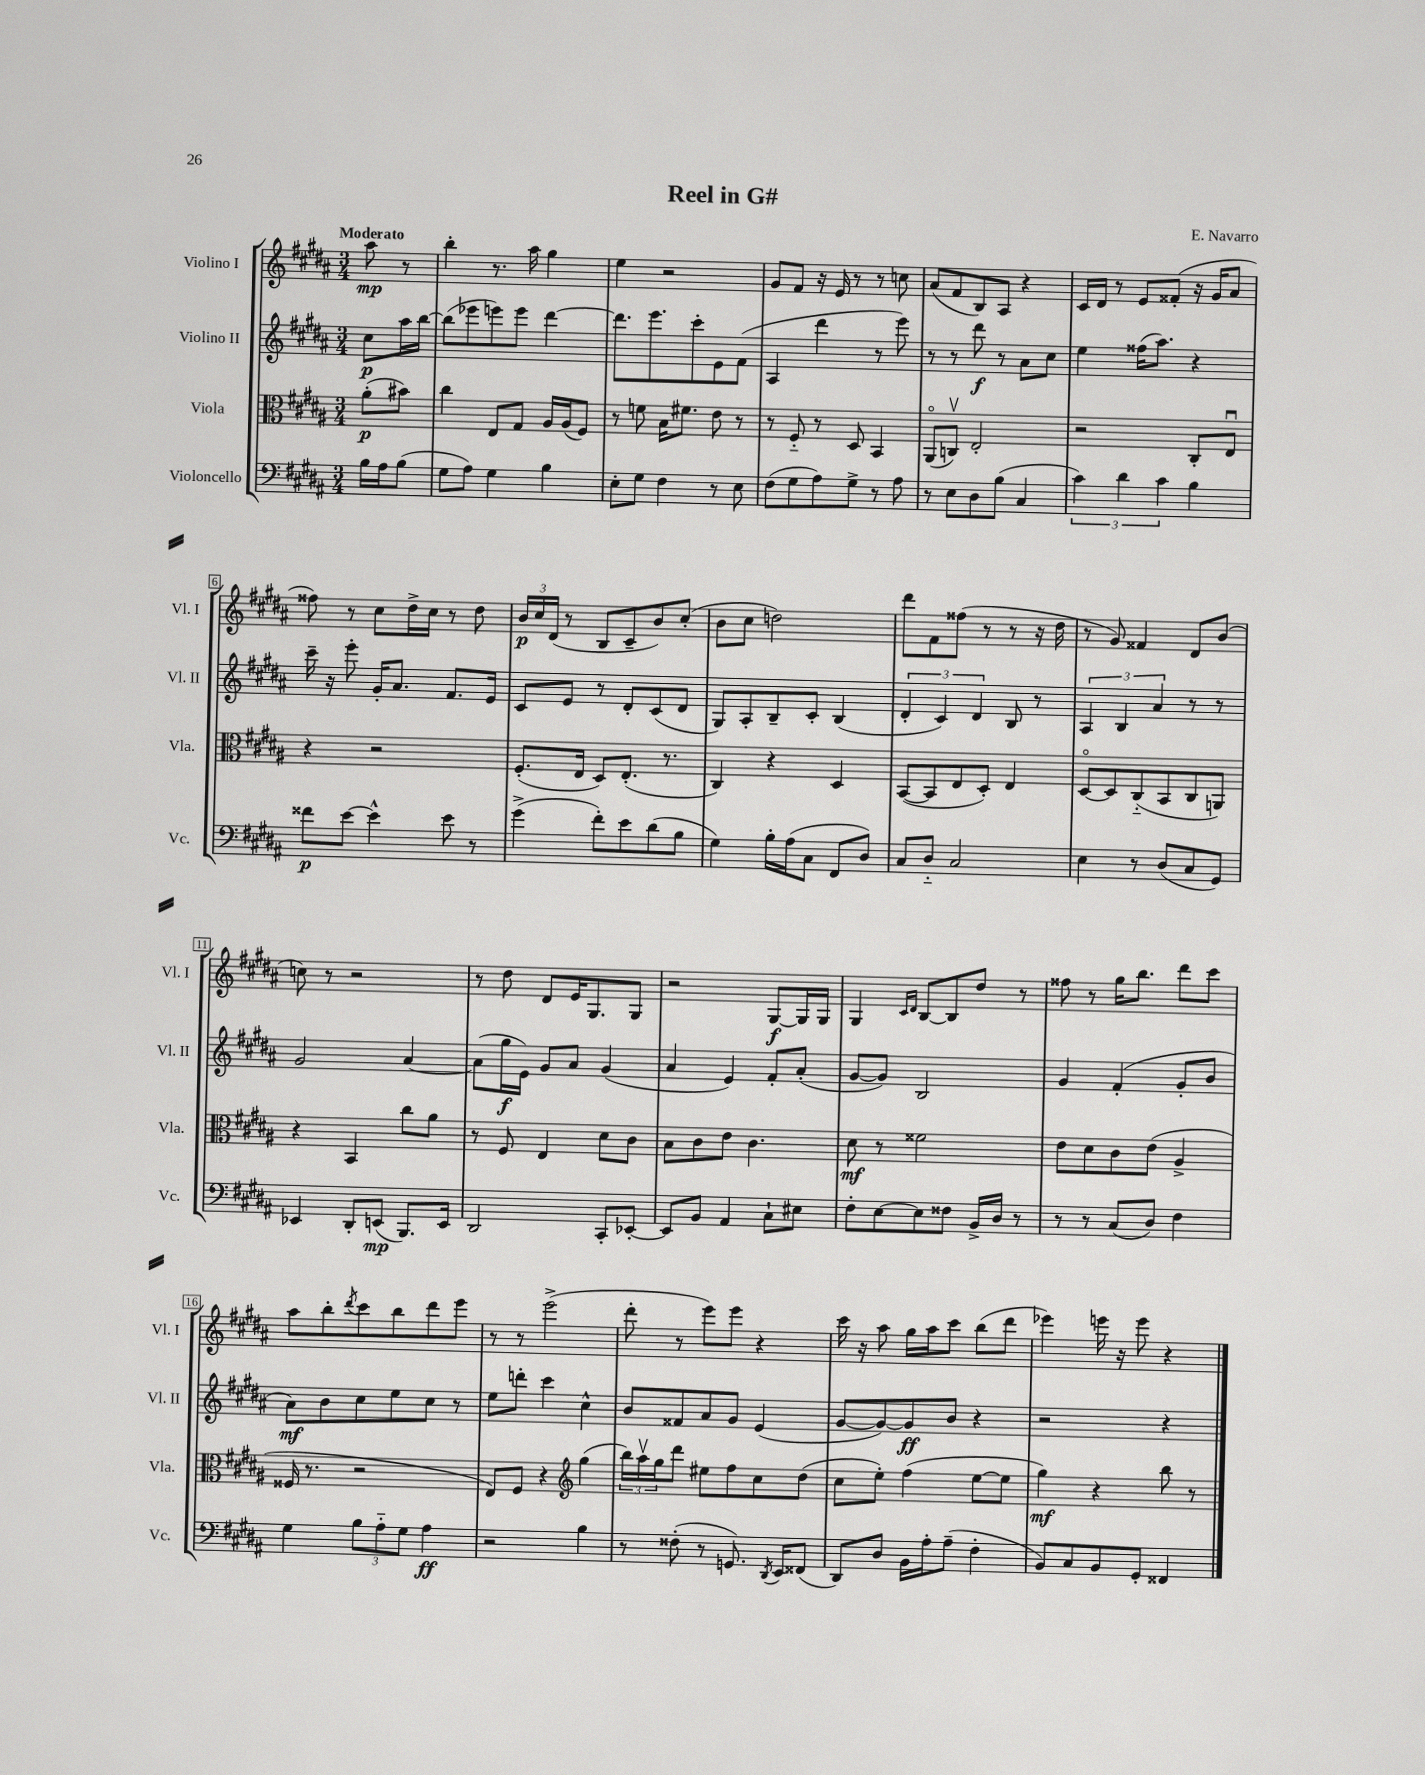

**kern	**dynam	**kern	**dynam	**kern	**dynam	**kern	**dynam
*part4	*part4	*part3	*part3	*part2	*part2	*part1	*part1
*staff4	*staff4	*staff3	*staff3	*staff2	*staff2	*staff1	*staff1
*I"Violoncello	*	*I"Viola	*	*I"Violino II	*	*I"Violino I	*
*I'Vc.	*	*I'Vla.	*	*I'Vl. II	*	*I'Vl. I	*
*clefF4	*	*clefC3	*	*clefG2	*	*clefG2	*
*k[f#c#g#d#a#]	*	*k[f#c#g#d#a#]	*	*k[f#c#g#d#a#]	*	*k[f#c#g#d#a#]	*
*M3/4	*	*M3/4	*	*M3/4	*	*M3/4	*
=	=	=	=	=	=	=	=
!	!	!	!	!	!	!LO:TX:a:B:t=Moderato	!
16B\LL	.	(8a#'\L	p	8cc#\L	p	8aa#\	mp
16A#\J	.	.	.	.	.	.	.
(8B\J	.	8b#X\J)	.	16aa#\L	.	8r	.
.	.	.	.	[16bb\JJ	.	.	.
=1	=1	=1	=1	=1	=1	=1	=1
8G#\L	.	4cc#\	.	(8bb\L]	.	4bb'\	.
8A#\J)	.	.	.	8eee-X\	.	.	.
4G#\	.	8E/L	.	8eeen\)	.	8.r	.
.	.	8G#/J	.	8eee\J	.	.	.
.	.	.	.	.	.	16aa#\	.
4B\	.	16A#/LL	.	[4ddd#\	.	4gg#\	.
.	.	(16A#/J	.	.	.	.	.
.	.	8F#/J)	.	.	.	.	.
=2	=2	=2	=2	=2	=2	=2	=2
8E'\L	.	8r	.	8.ddd#\L]	.	4ee\	.
8G#\J	.	8fn\	.	.	.	.	.
.	.	.	.	8.eee\	.	.	.
4F#\	.	16B\KL	.	.	.	2r	.
.	.	8.f#X\J	.	.	.	.	.
.	.	.	.	8ccc#'\	.	.	.
8r	.	8e\	.	8e\	.	.	.
8E\	.	8r	.	(8f#\J	.	.	.
=3	=3	=3	=3	=3	=3	=3	=3
(8F#\L	.	8r	.	4A#/	.	8g#/L	.
8G#\	.	8F#/	.	.	.	8f#/J	.
8A#\)	.	8r	.	4ddd#\	.	16r	.
.	.	.	.	.	.	16e/	.
8G#^\J	.	8D#/	.	.	.	8r	.
8r	.	4BB/	.	8r	.	8r	.
8A#\	.	.	.	8eee\)	.	8ccn\	.
=4	=4	=4	=4	=4	=4	=4	=4
8r	.	(8AA#/L	.	8r	.	(8a#/L	.
8E\L	.	8Cnv/J)	.	8r	.	8f#/	.
8D#\	.	2E'/	.	8ddd#\	f	8B/)	.
(8B\J	.	.	.	8r	.	8A#/J	.
4C#/	.	.	.	8a#\L	.	4r	.
.	.	.	.	8cc#\J	.	.	.
=5	=5	=5	=5	=5	=5	=5	=5
6c#\)	.	2r	.	4ee\	.	16c#/LL	.
.	.	.	.	.	.	16d#/JJ	.
.	.	.	.	.	.	8r	.
6d#\	.	.	.	.	.	.	.
.	.	.	.	(16ff##X\KL	.	8e/L	.
.	.	.	.	8.aa#\J)	.	.	.
6c#\	.	.	.	.	.	.	.
.	.	.	.	.	.	(8f##X'/J	.
4B\	.	8C#'/L	.	4r	.	16r	.
.	.	.	.	.	.	16g#/KL	.
.	.	8Eu/J	.	.	.	8a#/J	.
!!LO:LB:g=z
=6	=6	=6	=6	=6	=6	=6	=6
8f##X\L	p	4r	.	16ccc#~\	.	8ff##X\)	.
.	.	.	.	16r	.	.	.
[8e\J	.	.	.	8eee'\	.	8r	.
4e^^\]	.	2r	.	16g#'/KL	.	8cc#\L	.
.	.	.	.	8.a#/J	.	.	.
.	.	.	.	.	.	16dd#^\L	.
.	.	.	.	.	.	16cc#\JJ	.
8e\	.	.	.	8.f#/L	.	8r	.
8r	.	.	.	.	.	8dd#\	.
.	.	.	.	16e/Jk	.	.	.
=7	=7	=7	=7	=7	=7	=7	=7
(4g#^\	.	(8.F#'/L	.	8c#/L	.	24b/LL	p
.	.	.	.	.	.	24cc#/	.
.	.	.	.	.	.	(24d#/JJ	.
.	.	.	.	8e/J	.	8r	.
.	.	16E/Jk	.	.	.	.	.
8f#'\L)	.	8D#/L)	.	8r	.	8B/L	.
8e\	.	(8.E'/J	.	8d#'/L	.	8c#~/	.
(8d#\	.	.	.	(8c#/	.	8b/)	.
.	.	8.r	.	.	.	.	.
8B\J	.	.	.	8d#/J	.	(8cc#'/J	.
=8	=8	=8	=8	=8	=8	=8	=8
4G#\)	.	4C#/)	.	8G#/L)	.	8b\L	.
.	.	.	.	8A#'/	.	8cc#\J	.
16B'\LL	.	4r	.	8B~/	.	2ddn\)	.
(16A#\J	.	.	.	.	.	.	.
8C#\J	.	.	.	8c#'/J	.	.	.
8FF#/L	.	4D#/	.	(4B/	.	.	.
8D#/J)	.	.	.	.	.	.	.
=9	=9	=9	=9	=9	=9	=9	=9
8C#/L	.	([8BB/L	.	6d#'/	.	8ddd#\L	.
8D#/J	.	8BB/]	.	.	.	8f#\	.
.	.	.	.	6c#/)	.	.	.
2C#/	.	8E/	.	.	.	(8ff##X\J	.
.	.	.	.	6d#/	.	.	.
.	.	8D#'/J)	.	.	.	8r	.
.	.	4E/	.	8B/	.	8r	.
.	.	.	.	8r	.	16r	.
.	.	.	.	.	.	16dd#\	.
=10	=10	=10	=10	=10	=10	=10	=10
4E\	.	[8D#/L	.	6A#/	.	8r	.
.	.	8D#/]	.	.	.	8g#/)	.
.	.	.	.	6B/	.	.	.
8r	.	(8C#/	.	.	.	4f##X/	.
.	.	.	.	6a#/	.	.	.
(8D#/L	.	8BB/	.	.	.	.	.
8C#/	.	8C#/	.	8r	.	8d#/L	.
8GG#/J)	.	8AAn/J)	.	8r	.	(8b/J	.
!!LO:LB:g=z
=11	=11	=11	=11	=11	=11	=11	=11
4EE-X/	.	4r	.	2g#/	.	8ccn\)	.
.	.	.	.	.	.	8r	.
8DD#'/L	.	4BB/	.	.	.	2r	.
(8EEn/J	mp	.	.	.	.	.	.
8.BBB/L)	.	8cc#\L	.	[4a#/	.	.	.
.	.	8a#\J	.	.	.	.	.
16EE/Jk	.	.	.	.	.	.	.
=12	=12	=12	=12	=12	=12	=12	=12
2DD#/	.	8r	.	(8a#\L]	.	8r	.
.	.	8F#/	.	16gg#\L	f	8dd#\	.
.	.	.	.	16e\JJ)	.	.	.
.	.	4E/	.	8g#/L	.	8d#/L	.
.	.	.	.	8a#/J	.	16e/K	.
.	.	.	.	.	.	8.G#/	.
8CC#'/L	.	8d#\L	.	(4g#/	.	.	.
[8EE-X'/J	.	8c#\J	.	.	.	8G#/J	.
=13	=13	=13	=13	=13	=13	=13	=13
8EE-/L]	.	8B\L	.	4a#/	.	2r	.
8BB/J	.	8c#\	.	.	.	.	.
4AA#/	.	8e\J	.	4e/)	.	.	.
.	.	4.c#\	.	.	.	.	.
8C#`\L	.	.	.	8f#'/L	.	[8G#/L	f
8E#X\J	.	.	.	(8a#'/J	.	16G#/L]	.
.	.	.	.	.	.	16G#/JJ	.
=14	=14	=14	=14	=14	=14	=14	=14
8F#'\L	.	8d#\	mf	[8g#/L	.	4G#/	.
[8E\	.	8r	.	8g#/J])	.	.	.
.	.	.	.	.	.	16qqc#/LL	.
.	.	.	.	.	.	16qqd#/JJ	.
8E\]	.	2f##X\	.	2B/	.	[8B/L	.
8F##X\J	.	.	.	.	.	8B/]	.
16BB^/LL	.	.	.	.	.	8dd#/J	.
16D#/JJ	.	.	.	.	.	.	.
8r	.	.	.	.	.	8r	.
=15	=15	=15	=15	=15	=15	=15	=15
8r	.	8e\L	.	4g#/	.	8ff##X\	.
8r	.	8d#\	.	.	.	8r	.
(8C#/L	.	8c#\	.	(4f#'/	.	16gg#\KL	.
.	.	.	.	.	.	8.bb\J	.
8D#/J)	.	(8e\J	.	.	.	.	.
4F#\	.	4A#^/	.	8g#'/L	.	8ddd#\L	.
.	.	.	.	8b/J	.	8ccc#\J	.
!!LO:LB:g=z
=16	=16	=16	=16	=16	=16	=16	=16
4G#\	.	16F##X/	.	8a#\L)	mf	8aa#\L	.
.	.	8.r	.	.	.	.	.
.	.	.	.	8b\	.	8bb'\	.
.	.	.	.	.	.	8qddd#/	.
12B\L	.	2r	.	8cc#\	.	8ccc#\	.
12A#\	.	.	.	.	.	.	.
.	.	.	.	8ee\	.	8bb\	.
12G#\J	.	.	.	.	.	.	.
4A#\	ff	.	.	8cc#\J	.	8ddd#\	.
.	.	.	.	8r	.	8eee\J	.
=17	=17	=17	=17	=17	=17	=17	=17
2r	.	8E/L)	.	8ee\L	.	8r	.
.	.	8F#/J	.	8dddn'\J	.	8r	.
.	.	4r	.	4ccc#\	.	(2eee^\	.
*	*	*clefG2	*	*	*	*	*
4B\	.	(4gg#\	.	4cc#^^\	.	.	.
=18	=18	=18	=18	=18	=18	=18	=18
8r	.	24bb\LL)	.	8b/L	.	8ddd#'\	.
.	.	24aa#v\	.	.	.	.	.
.	.	24gg#\J	.	.	.	.	.
(8F##X'\	.	8ddd#\J	.	8f##X/	.	8r	.
8r	.	8ee#X\L	.	8a#/	.	8eee\L)	.
8.GGn/)	.	8ff#\	.	8g#/J	.	8eee\J	.
.	.	8cc#\	.	(4e/	.	4r	.
8qDD#/	.	.	.	.	.	.	.
16EE/KL	.	.	.	.	.	.	.
(8FF##X/J	.	(8dd#\J	.	.	.	.	.
=19	=19	=19	=19	=19	=19	=19	=19
8DD#/L)	.	8cc#\L	.	[8g#/L	.	16ccc#\	.
.	.	.	.	.	.	16r	.
8D#/J	.	8ee'\J)	.	8g#/_)	.	8aa#\	.
16BB\LL	.	(4ff#\	.	8g#/]	ff	16gg#\LL	.
16A#'\J	.	.	.	.	.	16aa#\J	.
(8A#~\J	.	.	.	8b/J	.	8ccc#\J	.
4F#'\	.	[8ee\L	.	4r	.	(8bb\L	.
.	.	8ee\J]	.	.	.	8ddd#\J	.
=20	=20	=20	=20	=20	=20	=20	=20
8BB/L)	.	4gg#\)	mf	2r	.	4eee-X\)	.
8C#/	.	.	.	.	.	.	.
8BB/	.	4r	.	.	.	16eeen\	.
.	.	.	.	.	.	16r	.
8GG#'/J	.	.	.	.	.	8eee\	.
4FF##X/	.	8bb\	.	4r	.	4r	.
.	.	8r	.	.	.	.	.
==	==	==	==	==	==	==	==
*-	*-	*-	*-	*-	*-	*-	*-
